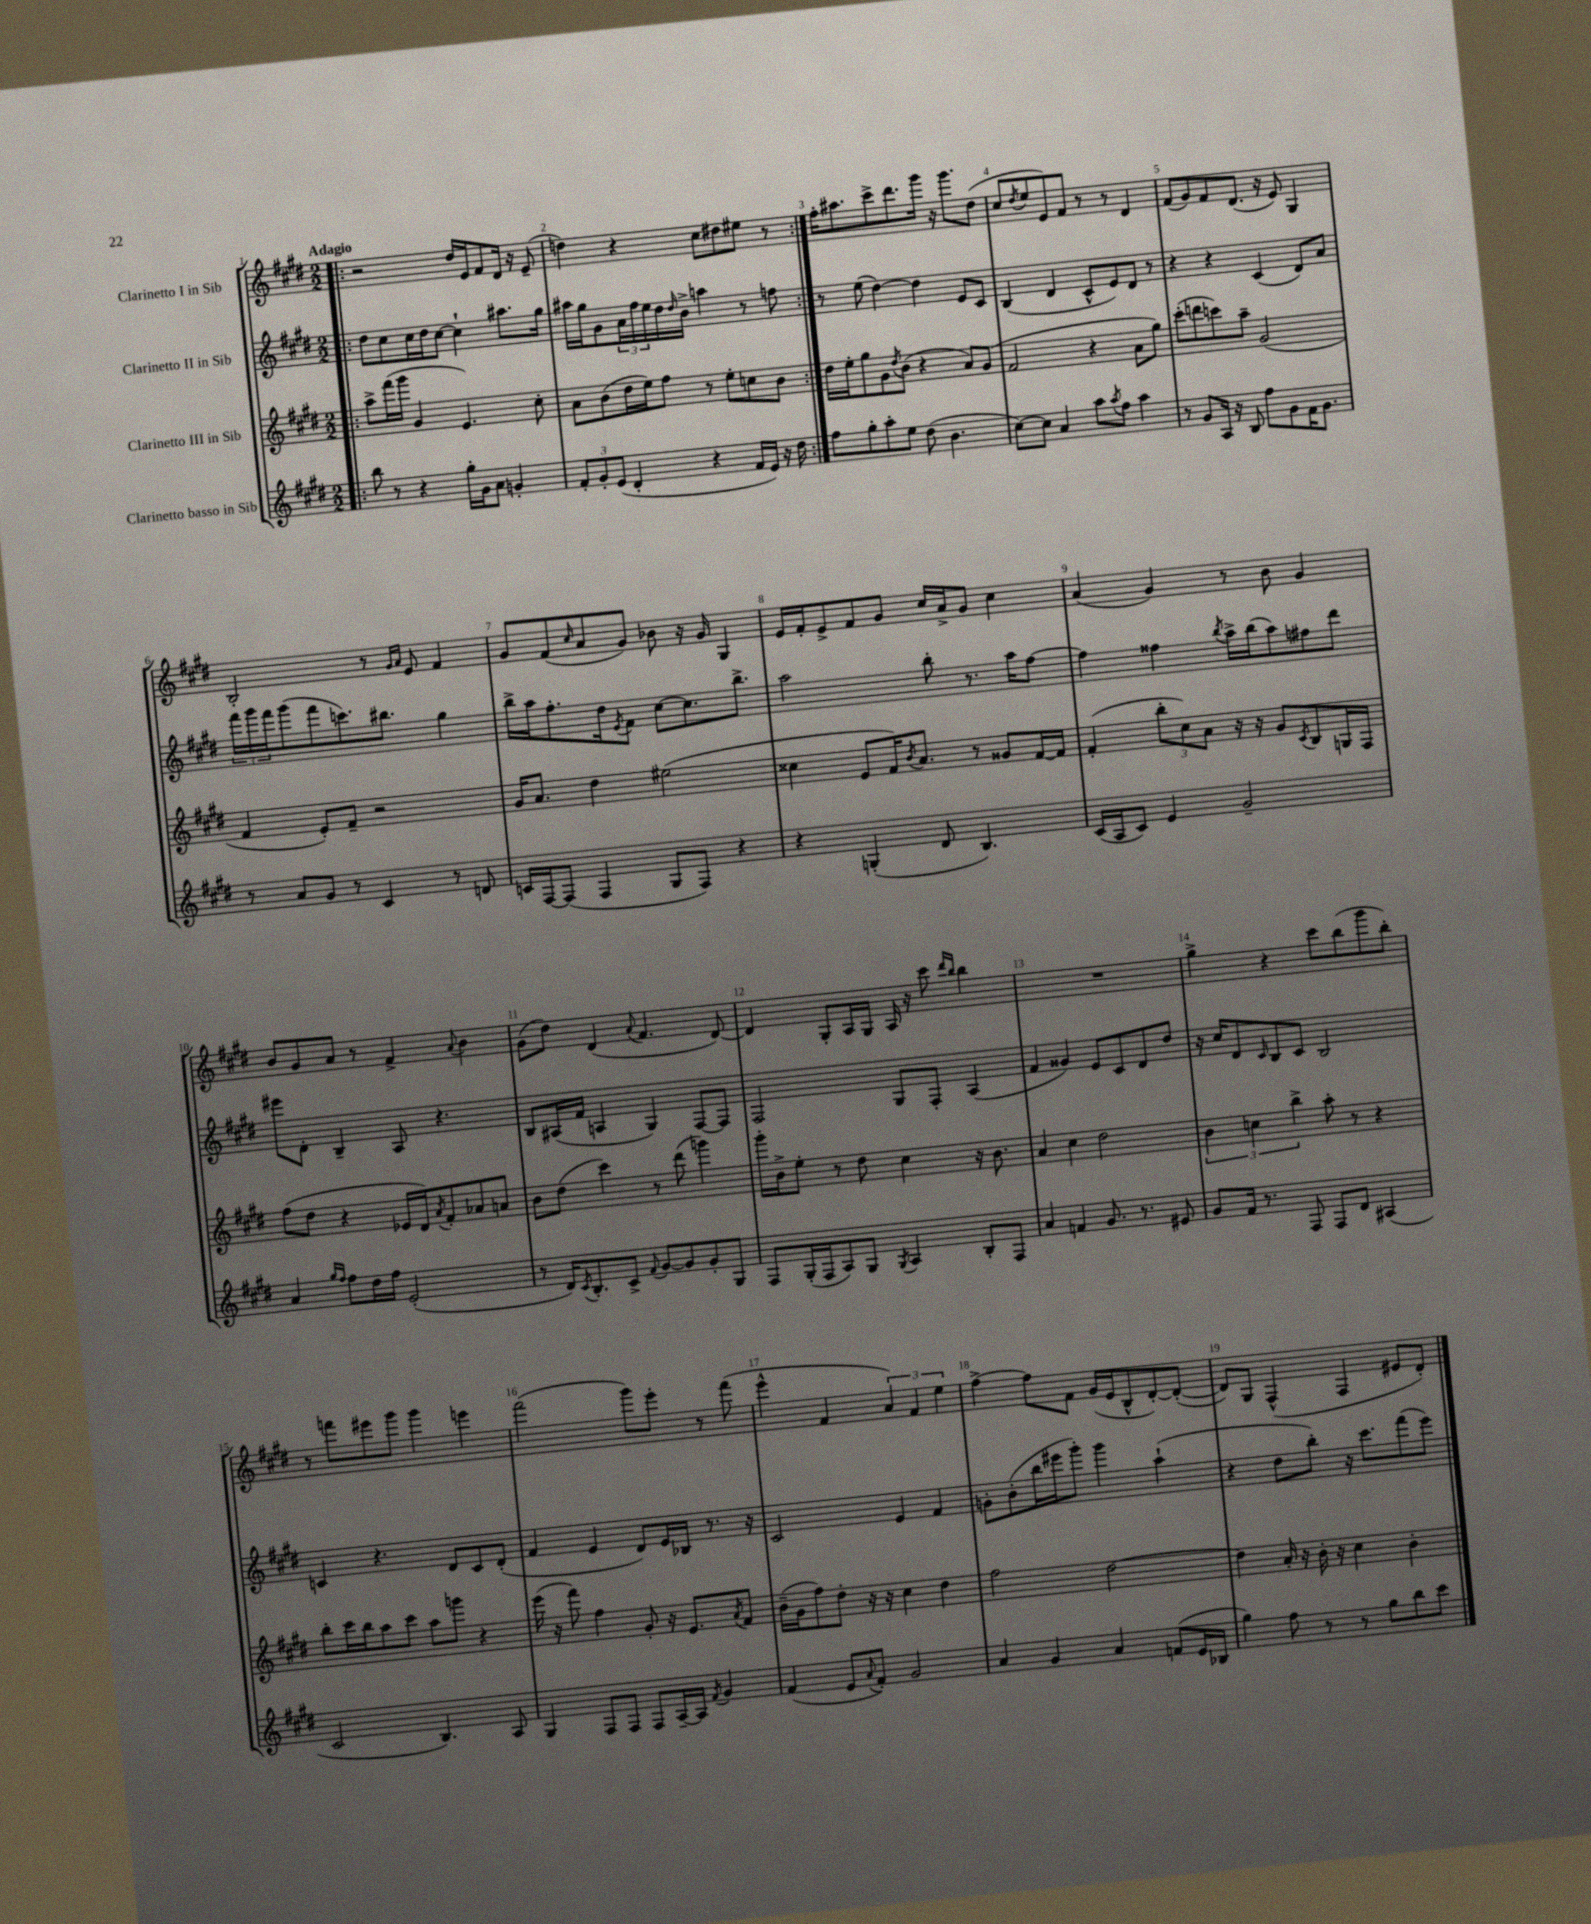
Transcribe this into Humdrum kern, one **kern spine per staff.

**kern	**kern	**kern	**kern
*staff4	*staff3	*staff2	*staff1
*clefG2	*clefG2	*clefG2	*clefG2
*k[f#c#g#d#]	*k[f#c#g#d#]	*k[f#c#g#d#]	*k[f#c#g#d#]
*M2/2	*M2/2	*M2/2	*M2/2
=!|:	=!|:	=!|:	=!|:
8bb	8aa^	8dd#	2r
8r	(16fff#	8cc#	.
.	16ggg#	.	.
4r	4g#	16cc#	.
.	.	16dd#	.
.	.	[8cc#	.
16gg#'	4.e)	4cc#`]	16dd#
16g#	.	.	16e
8a	.	.	8f#
4g'	.	8.aa#	16d#
.	.	.	16r
.	8cc#'	.	(8e~
.	.	16gg#	.
=	=	=	=
12f#'	8a	16aa#	4dd)
.	.	16gg#	.
12g#'	.	.	.
.	(8b	8g#	.
(12e	.	.	.
4d#'	16dd#	24a	4r
.	.	24ff#	.
.	16ee)	.	.
.	.	24ee	.
.	8ff#	16dd#	.
.	.	16qqdd#	.
.	.	16b^	.
4r	8r	4aa	8cc#
.	8ee'	.	8dd#
16f#	8cc	8r	8ee#
16e)	.	.	.
16r	8b	8ff	8r
16dd#	.	.	.
=:|!	=:|!	=:|!	=:|!
8ff#	16dd#	8r	16ff#'
.	16ee'	.	8.aa#
8gg#'	8gg#	(8ee	.
8aa'	8g#	[4dd#)	8ccc#^
.	8qdd#	.	.
8ee	(8b	.	8.ddd#
(8dd#	4r	4dd#]	.
.	.	.	16ggg#
4.b	.	.	16r
.	.	.	8.ggg#
.	8a)	8e	.
.	(8g#	8c#	(8dd#
=	=	=	=
[8cc#)	2f#	(4B	8cc#
.	.	.	8qdd#
8cc#]	.	.	8ee
4a	.	4d#	8e)
.	.	.	8f#
8aa	4r	8c#^^	8r
8qaa	.	.	.
8ff#	.	8e)	8r
4aa	8a	8d#	4d#
.	8gg#)	8r	.
=	=	=	=
8r	(8ccc#'	4r	(8f#
8g#	8ddd	.	8g#)
16A	8ccc)	4r	8f#
16r	.	.	.
8B	8aa~	.	(8.d#
8ff#	(2g#	(4c#	.
.	.	.	16r
8g#	.	.	8e)
16f#	.	8d#)	4G#
8.g#	.	.	.
.	.	8a	.
=	=	=	=
8r	4f#	24fff#	2B'
.	.	24ggg#	.
.	.	24fff#	.
8a	.	(8ggg#	.
8g#	8e')	8fff#	.
8r	8f#~	8.ccc)	.
4c#	2r	.	8r
.	.	8.bb#	.
.	.	.	16qqg#
.	.	.	16qqa
.	.	.	8e
8r	.	4gg#	4f#
8d	.	.	.
=	=	=	=
16c	16g#	16bb^	8g#
[16F#	8.a	16aa	.
(8F#]	.	8.ff#'	(8f#
.	.	.	16qqcc#
4F#	4dd#	.	8a
.	.	16dd#	.
.	.	8qe	.
.	.	8f#	8g#)
8G#	(2ee#	[8cc#	8b-
8F#)	.	8.cc#]	16r
.	.	.	16g#
4r	.	.	4G#
.	.	8.bb^	.
=	=	=	=
4r	4cc##	2aa	16e
.	.	.	16f#'
.	.	.	8e^
(4G'	8e	.	8f#
.	16f#)	.	8g#
.	8qb	.	.
.	8.a	.	.
8d#	.	8bb'	16cc#
.	.	.	16a^
4.B)	8r	8.r	8g#
.	8g##	.	4cc#
.	.	16aa	.
.	[16f#	[8ff#	.
.	16f#]	.	.
=	=	=	=
(16c#	(4f#'	4ff#]	(4a
16A	.	.	.
8c#)	.	.	.
4e	12bb'	4ff##	4g#)
.	12cc#)	.	.
.	12a	.	.
.	.	8qbb	.
2g#~	16r	16aa^	8r
.	16r	(16bb	.
.	8g#	8aa)	8b
.	8qc#	.	.
.	8B	8ff#	4g#
.	16G	8ddd#	.
.	16F#	.	.
=	=	=	=
4a	(8ff#	8eee#	8b
.	8dd#	8d#'	8g#
16qqgg#	.	.	.
16qqff#	.	.	.
8ff#	4r	4B~	8a
16dd#	.	.	8r
16ff#	.	.	.
(2e'	16e-	8A	4f#^
.	16d#)	.	.
.	8qa	.	.
.	8f#'	4.r	.
.	.	.	8qqa
.	8a-	.	4b
.	8a	.	.
=	=	=	=
8r	8b	8B	(8g#
16d#)	(8dd#	(16A#	8dd#)
8qc#	.	.	.
8.B'	.	16f#	.
.	4ccc#)	4A	(4d#
8c#^	.	.	.
8qqf#	.	.	8qqa
[8g#	8r	4G#)	4.f#
8g#]	(8ddd#	.	.
8g#'	4ggg)	[8F#	.
8G#	.	8F#]	[8d#)
=	=	=	=
8F#	16ggg#'	2F#	4d#]
.	16b^	.	.
(16G#'	8ee'	.	.
16F#	.	.	.
8A)	8r	.	8G#'
8G#	8dd#	.	16A
.	.	.	16G#
8qG#	.	.	.
4A	4cc#	8G#	16A
.	.	.	16r
.	.	8F#'	8ccc#
.	.	.	16qqddd#
.	.	.	16qqbb
8B'	16r	(4A	4bb
.	8.b	.	.
8F#	.	.	.
=	=	=	=
4a	4a	4f#	1r
4f	4cc#	4g##)	.
8.g#	2dd#	8e	.
.	.	8c#	.
8.r	.	.	.
.	.	8d#	.
8e#	.	8dd#	.
=	=	=	=
8g#	6b	16r	4gg#^
.	.	16cc#	.
16f#	.	8d#	.
.	6cc	.	.
8.r	.	.	.
.	.	16qqc#	.
.	.	8B	4r
.	6bb^	.	.
8F#	.	8c#	.
8F#	8aa'	2B	8ccc#
8d#	8r	.	(8bb
(4A#	4r	.	8ggg#
.	.	.	8bb')
=	=	=	=
2c#	8bb'	4c	8r
.	16ccc#	.	8fff
.	16bb	.	.
.	8aa	4.r	8eee#
.	8ccc#	.	8ggg#
4.B)	8aa	.	4ggg#
.	8ggg	8d#	.
.	4r	8c	4eee
8A	.	(8d#'	.
=	=	=	=
4G#	(16eee	4f#	(2fff#
.	16r	.	.
.	8fff#)	.	.
8F#	4ff#	4e	.
8F#	.	.	.
8F#	8g#'	8d#)	8ggg#)
[16A~	16r	16e	8eee'
16A]	8.e	16B-	.
8qf#	.	.	.
4g#	.	8.r	8r
.	8qa	.	.
.	8f#	.	(8fff#
.	.	16r	.
=	=	=	=
(4f#	(16b~	2c#	4eee^^
.	16g#	.	.
.	8ff#)	.	.
8e	8dd#'	.	4f#
8qqa	.	.	.
8f#')	16r	.	.
.	16r	.	.
2g#	4cc#	4e	6a)
.	.	.	6f#
.	4dd#	4f#	.
.	.	.	6ee
=	=	=	=
4a	2ff#	8g'	[4ff#^
.	.	(8b'	.
4g#	.	16bb	8ff#]
.	.	16eee#	.
.	.	8ggg#')	8f#
4a	[2dd#	4ggg#	(16g#
.	.	.	16e
.	.	.	8B^^
(8f	.	(4aa`	[8d#')
16e	.	.	(8d#'_
16B-	.	.	.
=	=	=	=
4gg#)	4dd#]	4r	8d#])
.	.	.	8G#
8ff#	16a'	8dd#	(4F#^^
.	16r	.	.
8r	16b'	8bb')	.
.	16r	.	.
8r	4cc#	16r	4F#
.	.	8.ccc#	.
8gg#	.	.	.
8bb	4b'	(8fff#	8e#
8ccc#	.	8eee)	8d#')
==	==	==	==
*-	*-	*-	*-
